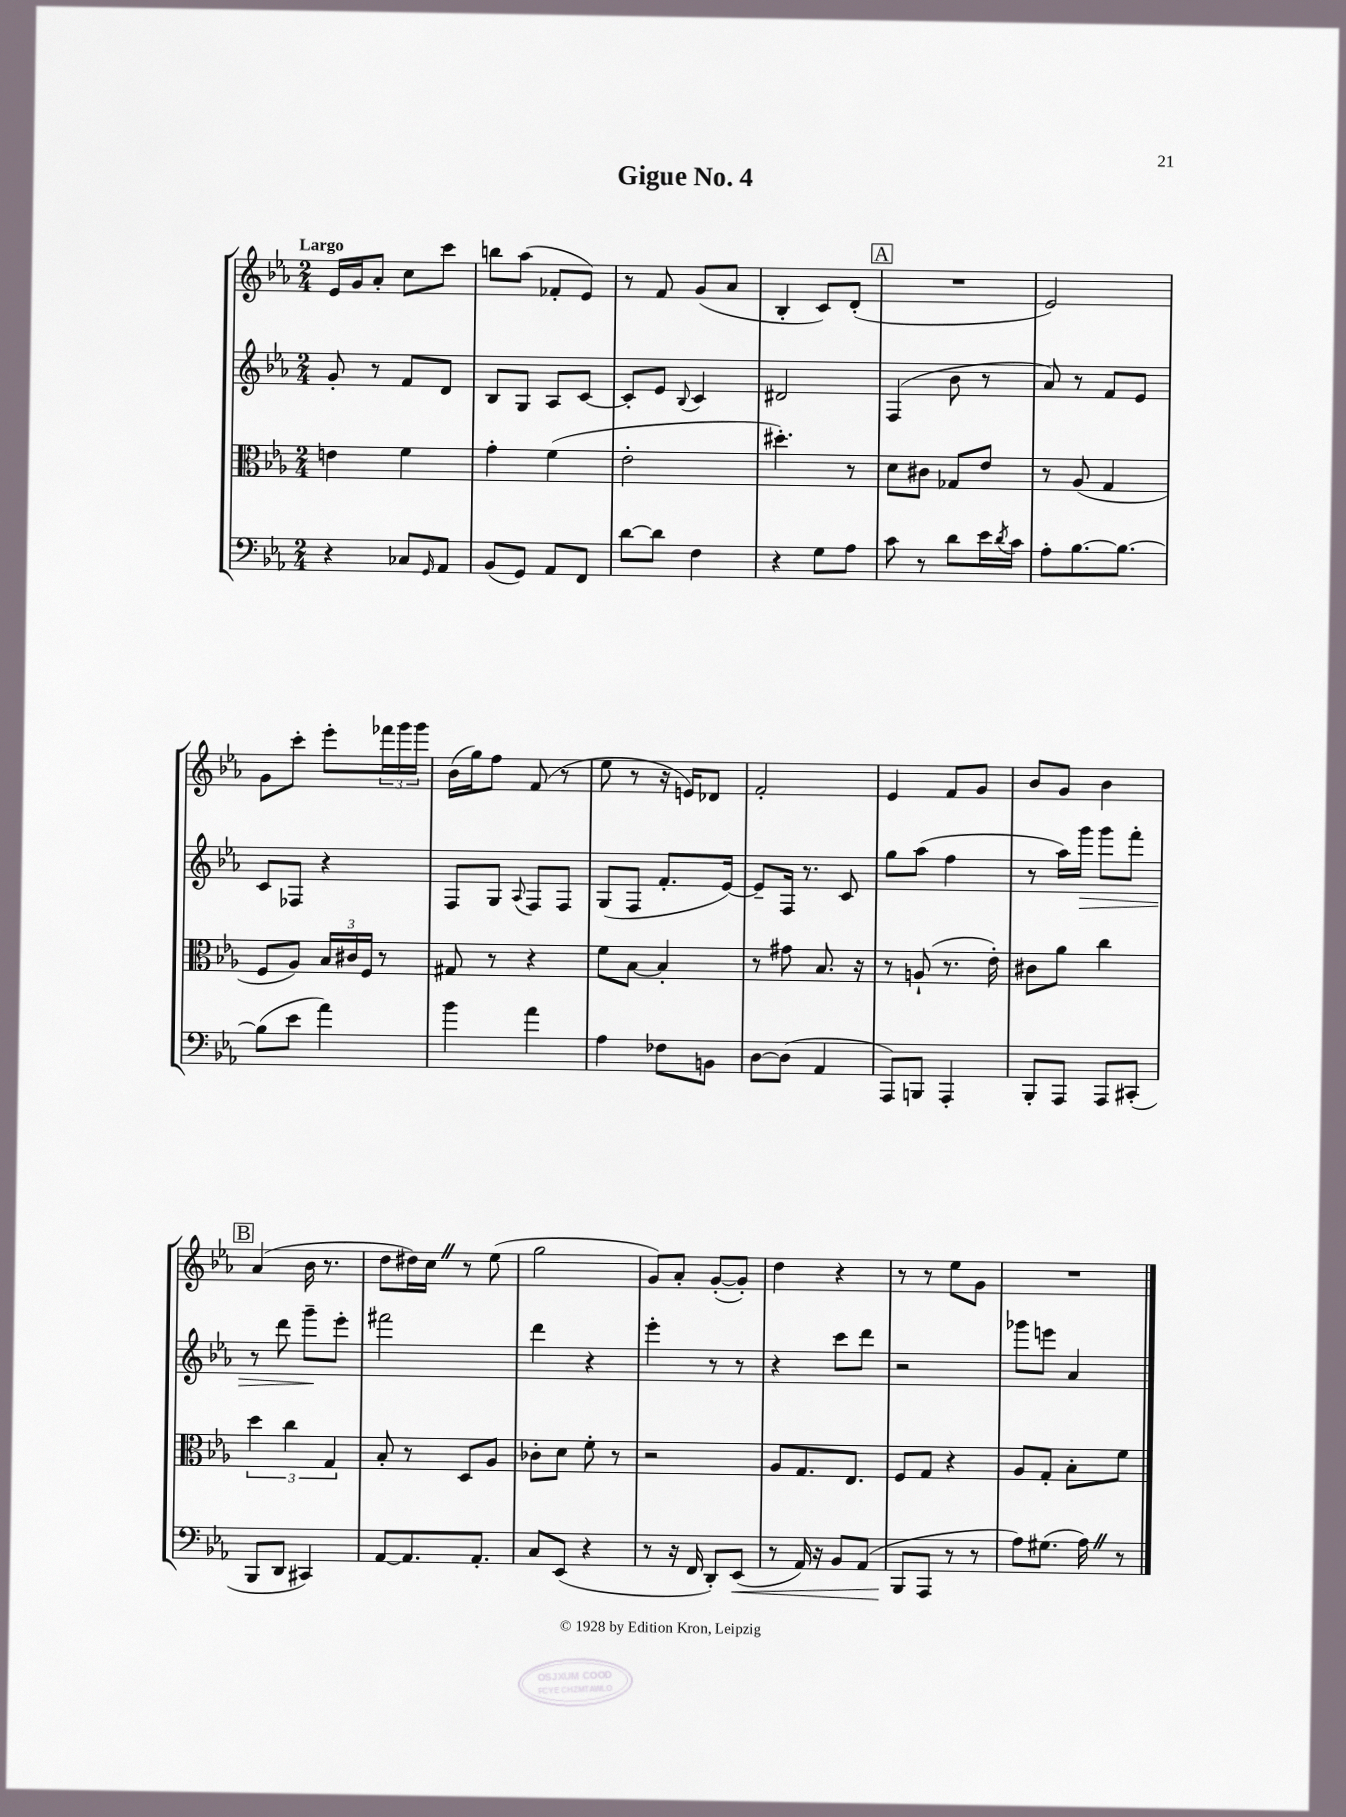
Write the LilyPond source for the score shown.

\header { title = "Gigue No. 4" }
<<
\new StaffGroup <<
\new Staff = "s0" {
    \clef treble \key ees \major \numericTimeSignature \time 2/4 \tempo "Largo"
    ees'16 g'16 aes'8-. c''8 c'''8 |
    b''8 aes''8( fes'8-. ees'8) |
    r8 f'8 g'8( aes'8 |
    bes4-. c'8) d'8-.( |
    \mark \markup { \box "A" } R2 |
    ees'2) |
    g'8 c'''8-. ees'''8-. \tuplet 3/2 { fes'''16 g'''16 g'''16 } |
    bes'16( g''16) f''8 f'8( r8 |
    ees''8 r8 r16 e'16) des'8 |
    f'2-. |
    ees'4 f'8 g'8 |
    bes'8 g'8 bes'4 |
    \mark \markup { \box "B" } aes'4( bes'16 r8. |
    d''8 dis''16) c''16 \once \override BreathingSign.text = \markup { \musicglyph "scripts.caesura.straight" } \breathe r8 ees''8( |
    g''2 |
    g'8) aes'8-. g'8~-.( g'8-.) |
    d''4 r4 |
    r8 r8 ees''8 g'8 |
    R2 \bar "|." |
}
\new Staff = "s1" {
    \clef treble \key ees \major \numericTimeSignature \time 2/4
    g'8-. r8 f'8 d'8 |
    bes8 g8 aes8 c'8~ |
    c'8-. ees'8 \appoggiatura { bes8 } c'4 |
    dis'2 |
    \mark \markup { \box "A" } f4( bes'8 r8 |
    aes'8) r8 f'8 ees'8 |
    c'8 fes8 r4 |
    f8 g8 \appoggiatura { aes8 } f8 f8 |
    g8( f8 f'8.-. ees'16~) |
    ees'8-- f16 r8. c'8 |
    g''8 aes''8( f''4 |
    r8 aes''16) g'''16\> g'''8 f'''8-. |
    \mark \markup { \box "B" } r8 d'''8 g'''8--\! ees'''8-. |
    fis'''2 |
    d'''4 r4 |
    ees'''4-. r8 r8 |
    r4 c'''8 d'''8 |
    r2 |
    ges'''8 e'''8 aes'4 \bar "|." |
}
\new Staff = "s2" {
    \clef alto \key ees \major \numericTimeSignature \time 2/4
    e'4 f'4 |
    g'4-. f'4( |
    ees'2-. |
    dis''4.-.) r8 |
    \mark \markup { \box "A" } d'8 cis'8 ges8 ees'8 |
    r8 aes8( g4 |
    f8 aes8) \tuplet 3/2 { bes16 cis'16 f16 } r8 |
    gis8 r8 r4 |
    f'8 bes8~ bes4-. |
    r8 gis'8 bes8. r16 |
    r8 a8-!( r8. ees'16-.) |
    cis'8 aes'8 c''4 |
    \mark \markup { \box "B" } \tuplet 3/2 { d''4 c''4 g4 } |
    bes8-. r8 d8 aes8 |
    ces'8-. d'8 f'8-. r8 |
    r2 |
    aes8 g8. ees8. |
    f8 g8 r4 |
    aes8 g8-. bes8-. f'8 \bar "|." |
}
\new Staff = "s3" {
    \clef bass \key ees \major \numericTimeSignature \time 2/4
    r4 ces8 \grace { g,16 } aes,8 |
    bes,8( g,8) aes,8 f,8 |
    d'8~ d'8 f4 |
    r4 g8 aes8 |
    \mark \markup { \box "A" } c'8 r8 d'8 ees'16 \acciaccatura { d'8 } c'16 |
    aes8-. bes8.~ bes8.~ |
    bes8( ees'8 aes'4) |
    bes'4 aes'4 |
    aes4 fes8 b,8 |
    d8~ d8( aes,4 |
    aes,,8) b,,8 aes,,4-. |
    bes,,8-. aes,,8 aes,,8 cis,8-.( |
    \mark \markup { \box "B" } bes,,8 d,8 cis,4) |
    aes,8~ aes,8. aes,8.-. |
    c8 ees,8( r4 |
    r8 r16 f,16 d,8-.) ees,8\<( |
    r8 aes,16) r16 bes,8 aes,8( |
    bes,,8\! aes,,8 r8 r8 |
    aes8) gis8.( aes16) \once \override BreathingSign.text = \markup { \musicglyph "scripts.caesura.straight" } \breathe r8 \bar "|." |
}
>>
>>
\layout { \context { \Score \remove "Bar_number_engraver" } }
